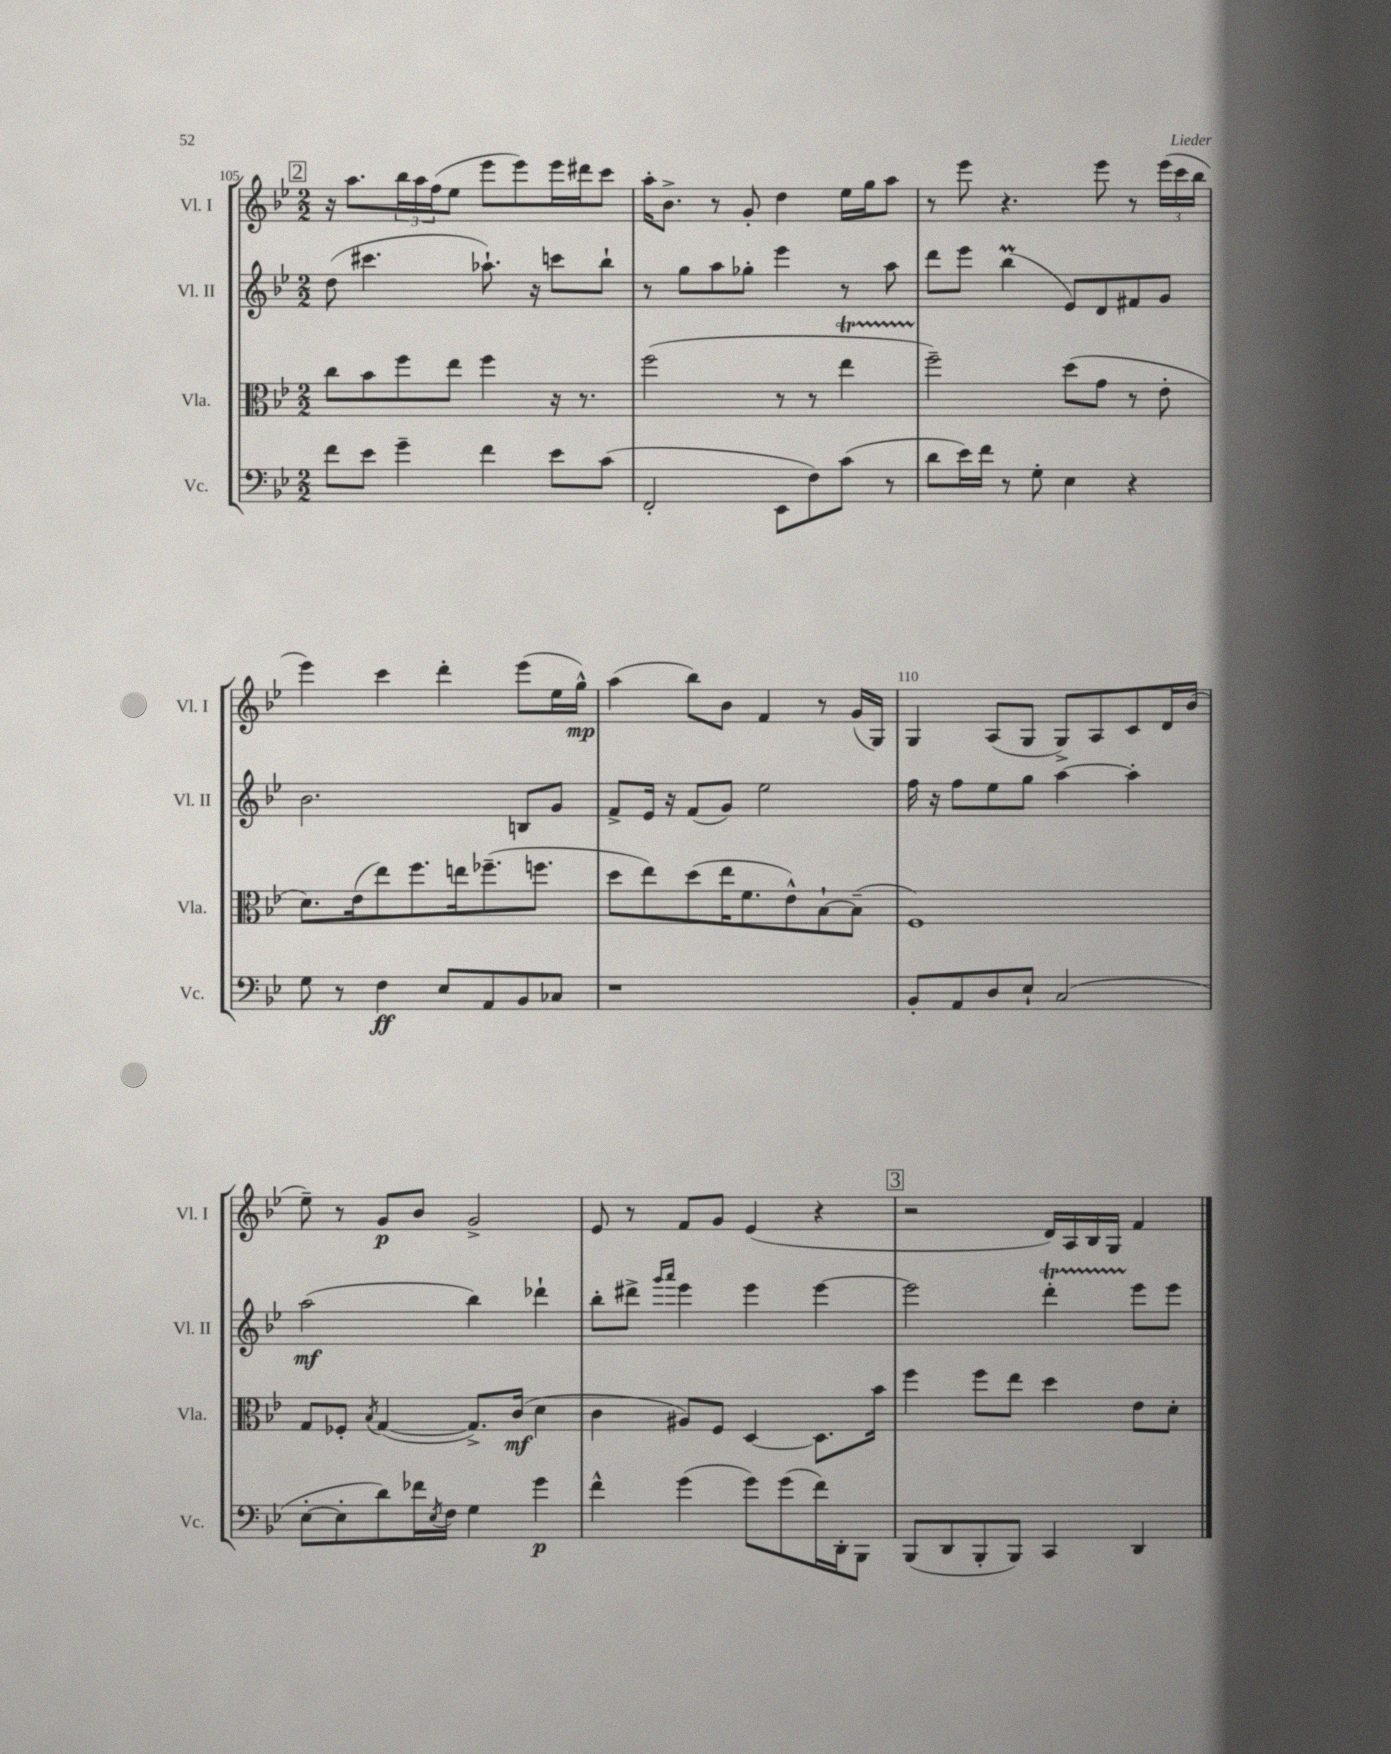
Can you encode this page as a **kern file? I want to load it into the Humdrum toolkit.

**kern	**dynam	**kern	**dynam	**kern	**dynam	**kern	**dynam
*part4	*part4	*part3	*part3	*part2	*part2	*part1	*part1
*staff4	*staff4	*staff3	*staff3	*staff2	*staff2	*staff1	*staff1
*I"Vc.	*	*I"Vla.	*	*I"Vl. II	*	*I"Vl. I	*
*I'Vc.	*	*I'Vla.	*	*I'Vl. II	*	*I'Vl. I	*
*clefF4	*	*clefC3	*	*clefG2	*	*clefG2	*
*k[b-e-]	*	*k[b-e-]	*	*k[b-e-]	*	*k[b-e-]	*
*M2/2	*	*M2/2	*	*M2/2	*	*M2/2	*
!!LO:REH:place=s1:t=2
=105	=105	=105	=105	=105	=105	=105	=105
8f\L	.	8cc\L	.	(8dd\	.	16r	.
.	.	.	.	.	.	8.aa\L	.
8e-\J	.	8b-\	.	4.ccc#X\	.	.	.
4g~\	.	8ff\	.	.	.	24bb-\L	.
.	.	.	.	.	.	24aa\	.
.	.	.	.	.	.	(24ff\J	.
.	.	8ee-\J	.	.	.	8ee-\J	.
4f\	.	4ff\	.	8.aa-X`\)	.	8eee-\L	.
.	.	.	.	.	.	8eee-\)	.
.	.	.	.	16r	.	.	.
8e-\L	.	16r	.	8cccn\L	.	16eee-\L	.
.	.	8.r	.	.	.	16ddd#X\J	.
(8c\J	.	.	.	8bb-`\J	.	8ccc\J	.
=106	=106	=106	=106	=106	=106	=106	=106
2FF'/	.	(2ff\	.	8r	.	16aa'\KL	.
.	.	.	.	.	.	8.b-^\J	.
.	.	.	.	8gg\L	.	.	.
.	.	.	.	8aa\	.	8r	.
.	.	.	.	8gg-X'\J	.	8g'/	.
8EE-\L	.	8r	.	4eee-\	.	4dd\	.
8F\)	.	8r	.	.	.	.	.
(8c\J	.	4ee-T\	.	8r	.	16ee-\LL	.
.	.	.	.	.	.	16gg\J	.
8r	.	.	.	8aa\	.	8aa\J	.
=107	=107	=107	=107	=107	=107	=107	=107
8d\L	.	2ff~\)	.	8ddd\L	.	8r	.
16e-\L)	.	.	.	8eee-\J	.	8eee-\	.
16f\JJ	.	.	.	.	.	.	.
8r	.	.	.	(4bb-M\	.	4.r	.
8G'\	.	.	.	.	.	.	.
4E-\	.	(8dd\L	.	8e-/L)	.	.	.
.	.	8g\J	.	8d/	.	8eee-\	.
4r	.	8r	.	8f#X/	.	8r	.
.	.	8e-'\	.	8g/J	.	(24eee-\LL	.
.	.	.	.	.	.	24ccc\	.
.	.	.	.	.	.	24bb-\JJ	.
!!LO:LB:g=z
=108	=108	=108	=108	=108	=108	=108	=108
8G\	.	8.d\L)	.	2.b-\	.	4eee-\)	.
8r	.	.	.	.	.	.	.
.	.	(16e-\k	.	.	.	.	.
4F\	ff	8ee-\)	.	.	.	4ccc\	.
.	.	8.ff\	.	.	.	.	.
8E-/L	.	.	.	.	.	4ddd'\	.
.	.	16een\k	.	.	.	.	.
8AA/	.	(8.ff-X~\	.	.	.	.	.
8BB-/	.	.	.	8Bn/L	.	(8eee-\L	.
.	.	8.ffn\J	.	.	.	.	.
8C-X/J	.	.	.	8g/J	.	16ee-\L	.
.	.	.	.	.	.	16gg^^\JJ)	mp
=109	=109	=109	=109	=109	=109	=109	=109
1r	.	8dd\L	.	8f^/L	.	(4aa\	.
.	.	8ee-\)	.	16e-/Jk	.	.	.
.	.	.	.	16r	.	.	.
.	.	(8dd\	.	(8f/L	.	8bb-\L)	.
.	.	16ee-\K	.	8g/J)	.	8b-\J	.
.	.	8.f\	.	.	.	.	.
.	.	.	.	2ee-\	.	4f/	.
.	.	8e-^^\)	.	.	.	.	.
.	.	[8B-`\	.	.	.	8r	.
.	.	(8B-~\J]	.	.	.	(16g/LL	.
.	.	.	.	.	.	16G/JJ)	.
=110	=110	=110	=110	=110	=110	=110	=110
8BB-'/L	.	1F)	.	16ff\	.	4G/	.
.	.	.	.	16r	.	.	.
8AA/	.	.	.	8ff\L	.	.	.
8D/	.	.	.	8ee-\	.	(8A/L	.
8E-`/J	.	.	.	8gg\J	.	8G/J	.
(2C/	.	.	.	[4aa\	.	8G^/L)	.
.	.	.	.	.	.	8A/	.
.	.	.	.	4aa'\]	.	8c/	.
.	.	.	.	.	.	16d/L	.
.	.	.	.	.	.	(16b-/JJ	.
!!LO:LB:g=z
=111	=111	=111	=111	=111	=111	=111	=111
[8E-'\L	.	8G/L	.	(2aa\	mf	8ee-~\)	.
8E-'\]	.	8F-X'/J	.	.	.	8r	.
.	.	8qB-/	.	.	.	.	.
8d\)	.	([4G/	.	.	.	8g/L	p
16f-X\L	.	.	.	.	.	8b-/J	.
8qE-/	.	.	.	.	.	.	.
16F\JJ	.	.	.	.	.	.	.
4G\	.	8.G^/L])	.	4bb-\)	.	2g^/	.
.	.	(16c/Jk	mf	.	.	.	.
4g\	p	4d\	.	4ddd-X`\	.	.	.
=112	=112	=112	=112	=112	=112	=112	=112
4f^^\	.	4c\	.	8bb-'\L	.	8e-/	.
.	.	.	.	8ddd#X^\J	.	8r	.
.	.	.	.	16qqggg/LL	.	.	.
.	.	.	.	16qqaaa/JJ	.	.	.
(4g\	.	8A#X/L)	.	4eee-\	.	8f/L	.
.	.	8F/J	.	.	.	8g/J	.
8g\L)	.	[4D/	.	4eee-\	.	(4e-/	.
(8g\	.	.	.	.	.	.	.
16f\L)	.	8.D\L]	.	[4eee-\	.	4r	.
16DD'\J	.	.	.	.	.	.	.
8BBB-\J	.	.	.	.	.	.	.
.	.	16b-\Jk	.	.	.	.	.
!!LO:REH:place=s1:t=3
=113	=113	=113	=113	=113	=113	=113	=113
(8BBB-/L	.	4ff\	.	2eee-\]	.	2r	.
8DD/	.	.	.	.	.	.	.
8BBB-'/	.	8ff\L	.	.	.	.	.
8BBB-/J)	.	8ee-\J	.	.	.	.	.
4CC/	.	4dd\	.	4dddt'\	.	16d/LL)	.
.	.	.	.	.	.	16A/	.
.	.	.	.	.	.	16B-/	.
.	.	.	.	.	.	16G/JJ	.
4DD/	.	8e-\L	.	8eee-\L	.	4f/	.
.	.	8d'\J	.	8eee-\J	.	.	.
==	==	==	==	==	==	==	==
*-	*-	*-	*-	*-	*-	*-	*-
